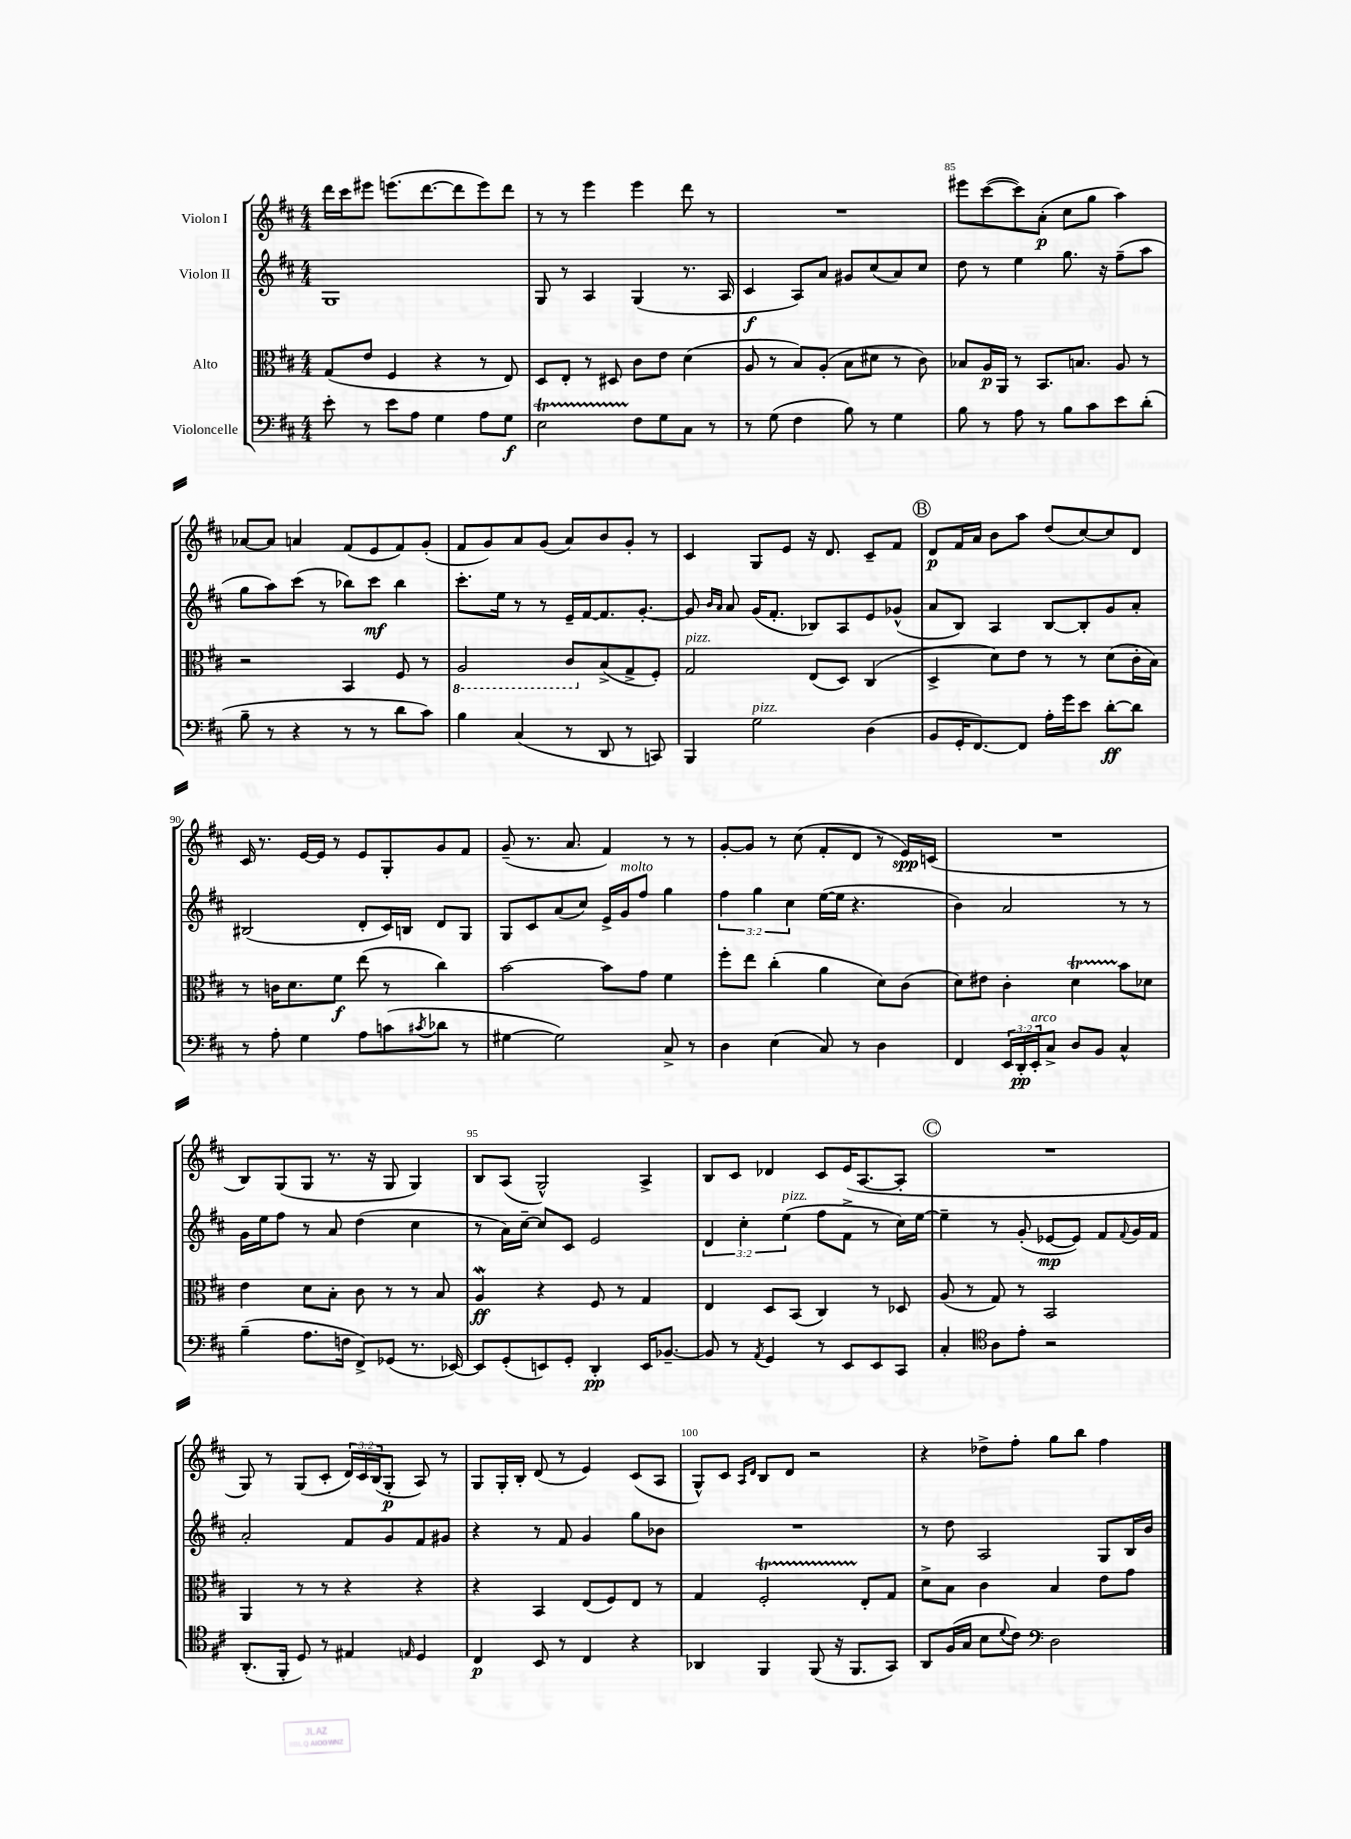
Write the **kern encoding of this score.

**kern	**kern	**kern	**kern
*staff4	*staff3	*staff2	*staff1
*clefF4	*clefC3	*clefG2	*clefG2
*k[f#c#]	*k[f#c#]	*k[f#c#]	*k[f#c#]
*M4/4	*M4/4	*M4/4	*M4/4
8e'	(8G	1G	16ddd
.	.	.	16ccc#
8r	8e	.	8eee#
8e	4F#	.	(8.eee
8A	.	.	.
.	.	.	[8.ddd
4G	4r	.	.
.	.	.	8ddd]
8A	8r	.	8eee)
8G	8E)	.	8ddd
=	=	=	=
2E	8D	8G	8r
.	8E'	8r	8r
.	8r	4A	4eee
.	8D#	.	.
8F#	8c#	(4G	4eee
8G	8e	.	.
8C#	(4d	8.r	8ddd
8r	.	.	8r
.	.	16A	.
=	=	=	=
8r	8A	4c#	1r
(8G	8r	.	.
4F#	8B)	8A)	.
.	(8A'	8a	.
8B)	8B	8g#	.
8r	8d#	(8cc#	.
4G	8r	8a)	.
.	8c#)	8cc#	.
=	=	=	=
8B	8B-	8dd	8eee#
8r	16A	8r	([8ccc#
.	16AA	.	.
8A	8r	4ee	8ccc#])
8r	8.BB	.	(8a'
8B	.	8.gg	8cc#
.	8.B	.	.
8c#	.	.	8gg
.	.	16r	.
8e	8A	(8ff#~	4aa)
(8d'	8r	8aa	.
=	=	=	=
8B~	2r	8gg	[8a-
8r	.	8aa)	8a-]
4r	.	(8ccc#	4a
.	.	8r	.
8r	4BB	8bb-)	(8f#
8r	.	8ccc#	8e
8d	8F#	4bb-	8f#)
8c#)	8r	.	(8g'
=	=	=	=
4B	2AA	8.ccc#'	8f#
.	.	.	8g)
.	.	16ee	.
(4C#	.	8r	8a
.	.	8r	(8g
8r	8C#	16e~	8a)
.	.	[16f#	.
8DD	(8B^	8.f#]	8b
8r	8G^	.	8g'
.	.	[8.g'	.
8CC)	8F#')	.	8r
=	=	=	=
4BBB	2G	8g]	4c#
.	.	16qqb	.
.	.	16qqa	.
.	.	8a	.
2G	.	(16g	8G
.	.	8.f#'	.
.	.	.	8e
.	(8E	8B-)	16r
.	.	.	8.d
.	8D)	8A	.
(4D	(4C#	8e	8c#~
.	.	(8g-^^	8f#
=	=	=	=
8BB	4D^	8a	8d
16GG'	.	8B)	16f#
[8.FF#)	.	.	16a
.	8d)	4A	8b
8FF#]	8e	.	8aa
16A'	8r	[8B	(8dd
16g	.	.	.
8e	8r	8B']	[8cc#)
[8d'	(8d	8g	8cc#]
8d]	16c#'	8a'	8d
.	16B)	.	.
=	=	=	=
8r	8r	(2B#	16c#
.	.	.	8.r
8A'	16c	.	.
.	8.d	.	.
4G	.	.	[16e
.	.	.	16e]
.	8f#	.	8r
8A	(8ee	8d'	8e
(8c	8r	16c#)	8G'
.	.	16B	.
8qc#	.	.	.
8d-	4cc#)	8d	8g
8r	.	8G	8f#
=	=	=	=
[4G#	[2b	8G	(8g~
.	.	8c#	8.r
2G#])	.	(8a	.
.	.	.	8.a
.	.	8cc#)	.
.	8b]	16e^	4f#)
.	.	16g	.
.	8g	8ff#	.
8C#^	4f#	4gg	8r
8r	.	.	8r
=	=	=	=
4D	8ff#'	6ff#	[8g'
.	8ee	.	8g]
.	.	6gg	.
(4E	(4cc#'	.	8r
.	.	6cc#	.
.	.	.	(8cc#
8C#)	4a	([16ee	8f#'
.	.	16ee]	.
8r	.	4.r	8d
4D	8d)	.	8r
.	(8c#	.	16e)
.	.	.	(16c
=	=	=	=
4FF#	8d)	4b)	1r
.	8e#	.	.
24EE	4c#'	2a	.
24DD'	.	.	.
24EE'	.	.	.
8C#^	.	.	.
8D	4d	.	.
8BB	.	.	.
4C#^^	8b	8r	.
.	8d-	8r	.
=	=	=	=
(4B~	4e	16g	8B)
.	.	16ee	.
.	.	8ff#	(8G
8.A	8d	8r	8G
.	8B'	8a	8.r
16F	.	.	.
8FF#^)	8c#	(4dd	.
.	.	.	16r
(8GG-	8r	.	8G
8.r	8r	4cc#	4G)
.	8B	.	.
[16EE-)	.	.	.
=	=	=	=
8EE-]	4A	8r	8B
(8GG'	.	16a)	(8A
.	.	[16cc#~	.
8EE)	4r	8cc#]	2G^^)
8GG'	.	8c#	.
4DD'	8F#	2e	.
.	8r	.	.
16EE	4G	.	4A^
[8.BB-~	.	.	.
=	=	=	=
8BB-]	4E	6d	8B
8r	.	.	8c#
.	.	6cc#'	.
8qAA	.	.	.
4GG	8D	.	4d-
.	.	(6ee	.
.	(8BB	.	.
8r	4C#)	8ff#	8c#
8EE	.	8f#^	(16e
.	.	.	[8.A
8EE	8r	8r	.
8CC#	8D-	16cc#)	8A']
.	.	[16ee	.
=	=	=	=
4C#'	(8A	4ee~]	1r
.	8r	.	.
*clefC4	*	*	*
8A	8G)	8r	.
8e'	8r	(8g'	.
2r	2BB	[8e-	.
.	.	8e-])	.
.	.	8f#	.
.	.	8qqf#	.
.	.	16g	.
.	.	16f#	.
=	=	=	=
(8.AA'	4AA	2a'	8G)
.	.	.	8r
16FF#'	.	.	.
8D)	8r	.	(8G
8r	8r	.	8c#'
4E#	4r	8f#	24d)
.	.	.	24c#
.	.	.	(24B
.	.	8g	8G'
16qqE	.	.	.
4D	4r	8f#	8A)
.	.	8g#	8r
=	=	=	=
4C#	4r	4r	8G
.	.	.	16G'
.	.	.	16B'
8BB	4BB	8r	(8d
8r	.	8f#	8r
4C#	(8E	4g	4e)
.	8F#)	.	.
4r	8E	8gg	(8c#
.	8r	8b-	8A
=	=	=	=
4AA-	4G	1r	8G^^)
.	.	.	8c#
.	.	.	16qqA
.	.	.	16qqd
4FF#	2F#'	.	8B
.	.	.	8d
(8FF#	.	.	2r
16r	.	.	.
8.FF#	.	.	.
.	8E'	.	.
8GG)	8G	.	.
=	=	=	=
8AA	8d^	8r	4r
(16F#	8B	8dd	.
16G	.	.	.
8B	4c#	2A	8dd-^
8qqd	.	.	.
8c#)	.	.	8ff#'
*clefF4	*	*	*
2D	4B	.	8gg
.	.	.	8bb
.	8e	8G	4ff#
.	8g	16B	.
.	.	16b	.
==	==	==	==
*-	*-	*-	*-
